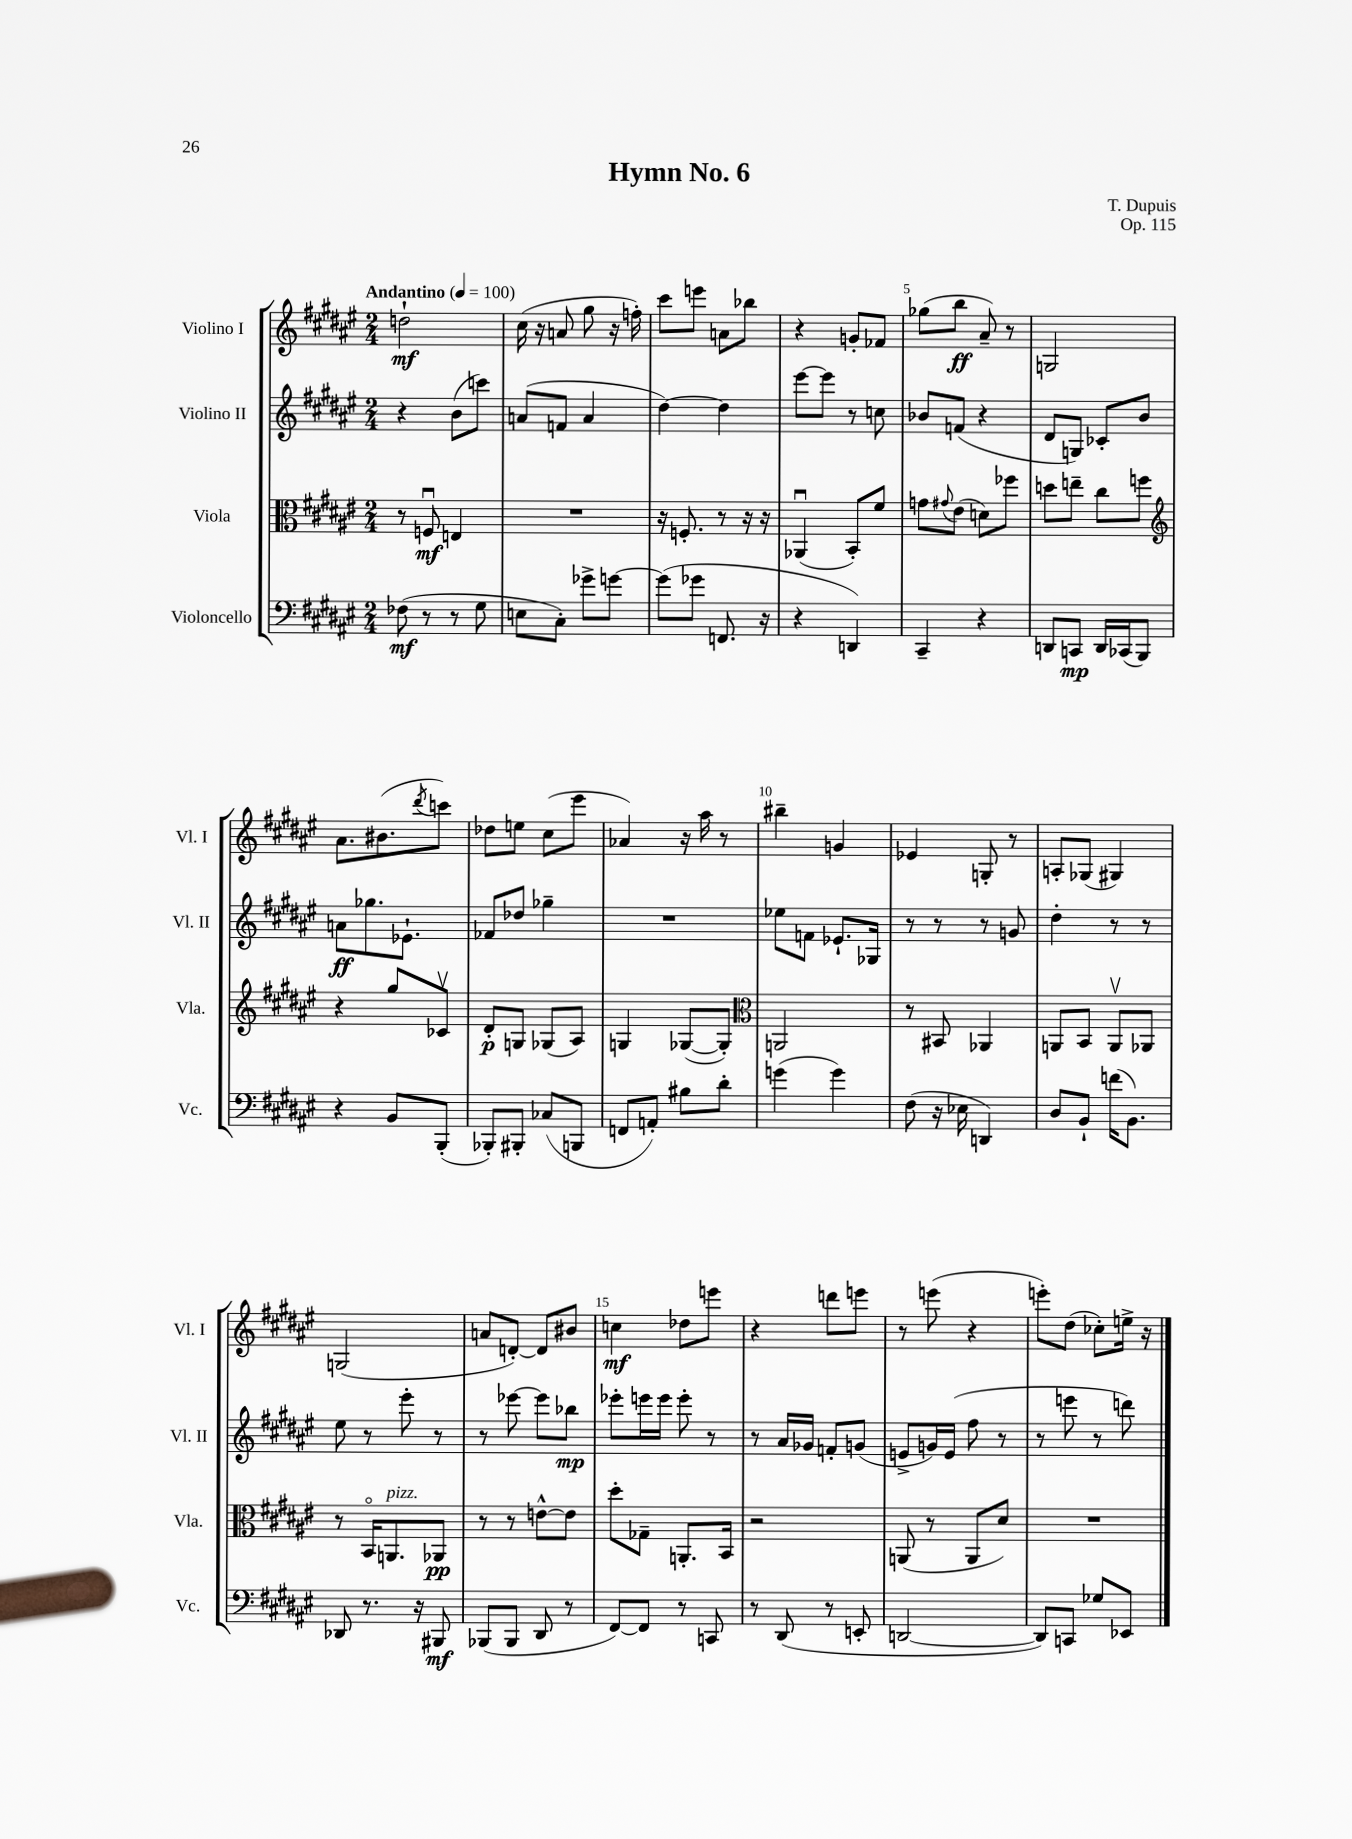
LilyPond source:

\header { title = "Hymn No. 6" composer = "T. Dupuis" opus = "Op. 115" }
<<
\new StaffGroup <<
\new Staff = "s0" \with { instrumentName = "Violino I" shortInstrumentName = "Vl. I" } {
    \clef treble \key fis \major \numericTimeSignature \time 2/4 \tempo "Andantino" 4 = 100
    d''2-!\mf |
    cis''16( r16 a'8 gis''8 r16 f''16-.) |
    cis'''8 e'''8 a'8 bes''8 |
    r4 g'8-. fes'8 |
    ges''8( b''8\ff ais'8--) r8 |
    g2 |
    ais'8. bis'8.( \acciaccatura { dis'''8 } c'''8) |
    des''8 e''8 cis''8( eis'''8 |
    aes'4) r16 ais''16 r8 |
    bis''4-- g'4 |
    ees'4 g8-. r8 |
    a8-. ges8( gis4) |
    g2( |
    a'8 d'8~-.) d'8 bis'8 |
    c''4\mf des''8 e'''8 |
    r4 d'''8 e'''8 |
    r8 e'''8( r4 |
    e'''8-.) dis''8( ces''8-.) e''16-> r16 \bar "|." |
}
\new Staff = "s1" \with { instrumentName = "Violino II" shortInstrumentName = "Vl. II" } {
    \clef treble \key fis \major \numericTimeSignature \time 2/4
    r4 b'8( c'''8) |
    a'8( f'8 a'4 |
    dis''4~) dis''4 |
    eis'''8~ eis'''8 r8 c''8 |
    bes'8 f'8( r4 |
    dis'8 g8) ces'8-. b'8 |
    a'8\ff ges''8. ees'8.-! |
    fes'8 des''8 ges''4-- |
    R2 |
    ees''8 f'8 ees'8.-! ges16 |
    r8 r8 r8 g'8 |
    dis''4-. r8 r8 |
    eis''8 r8 eis'''8-. r8 |
    r8 ees'''8~ ees'''8 bes''8\mp |
    ees'''8-. e'''16 e'''16 e'''8-. r8 |
    r8 ais'16 ges'16 f'8-. g'8( |
    e'8-> g'16) e'16( fis''8 r8 |
    r8 e'''8 r8 d'''8) \bar "|." |
}
\new Staff = "s2" \with { instrumentName = "Viola" shortInstrumentName = "Vla." } {
    \clef alto \key fis \major \numericTimeSignature \time 2/4
    r8 f8\downbow\mf e4 |
    R2 |
    r16 f8.-. r8 r16 r16 |
    aes,4\downbow( b,8-.) fis'8 |
    g'8 \appoggiatura { gis'8 } eis'8( d'8) fes''8 |
    d''8 e''8-- cis''8 f''8 |
    \clef treble r4 gis''8 ces'8\upbow |
    dis'8-.\p g8 ges8( ais8) |
    g4 ges8~( ges8-.) |
    \clef alto a,2 |
    r8 bis,8 aes,4 |
    a,8 b,8 a,8\upbow aes,8 |
    r8 b,16\flageolet a,8.^\markup { \italic "pizz." } aes,8\pp |
    r8 r8 e'8~-^ e'8 |
    dis''8-. ges8-- a,8.-. b,16 |
    r2 |
    a,8( r8 a,8 dis'8) |
    R2 \bar "|." |
}
\new Staff = "s3" \with { instrumentName = "Violoncello" shortInstrumentName = "Vc." } {
    \clef bass \key fis \major \numericTimeSignature \time 2/4
    fes8\mf( r8 r8 gis8 |
    e8 cis8-.) ges'8-> g'8~ |
    g'8( ges'8 f,8. r16 |
    r4 d,4) |
    cis,4-- r4 |
    d,8 c,8\mp d,16 ces,16( b,,8) |
    r4 b,8 b,,8-.( |
    bes,,8-.) bis,,8-. ces8( b,,8 |
    f,8 a,8-.) bis8 dis'8-. |
    g'4( g'4) |
    fis8( r16 ees16 d,4) |
    dis8 b,8-! f'16( b,8.) |
    des,8 r8. r16 bis,,8\mf |
    bes,,8( bes,,8 dis,8 r8 |
    fis,8~) fis,8 r8 c,8 |
    r8 dis,8( r8 e,8-. |
    d,2~ |
    d,8) c,8 ges8 ees,8 \bar "|." |
}
>>
>>
\layout { \context { \Score \override BarNumber.break-visibility = ##(#f #t #t) barNumberVisibility = #(every-nth-bar-number-visible 5) } }
